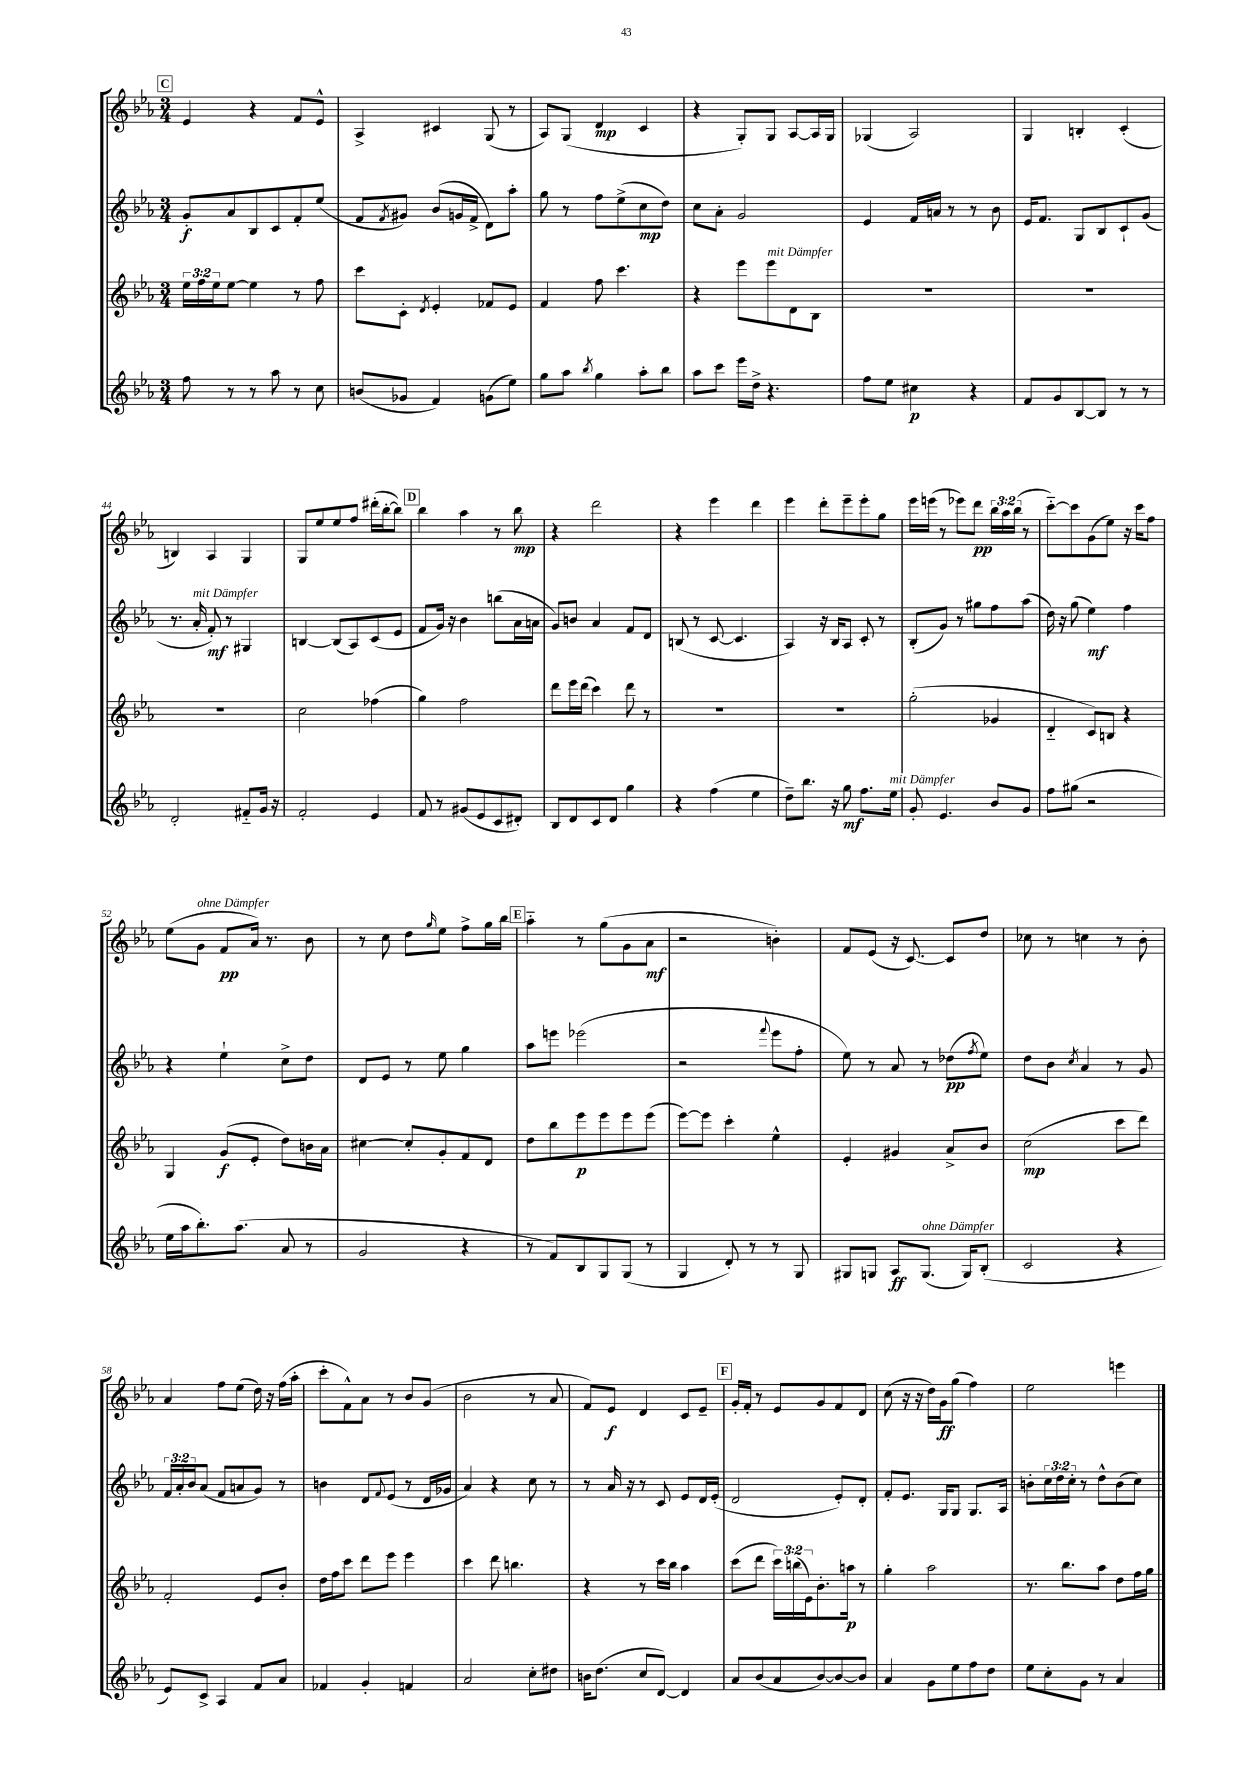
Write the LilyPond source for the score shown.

<<
\new StaffGroup <<
\new Staff = "s0" {
    \clef treble \key ees \major \numericTimeSignature \time 3/4 \override Staff.TupletNumber.text = #tuplet-number::calc-fraction-text
    \mark \markup { \box "C" } ees'4 r4 f'8 ees'8-^ |
    aes4-> cis'4 g8( r8 |
    aes8) g8( d'4\mp c'4 |
    r4 g8-.) g8 aes8~ aes16 g16 |
    ges4( aes2) |
    g4 b4-. c'4-.( |
    b4) aes4 g4 |
    g8 ees''8 ees''8 f''8 dis'''16-.( bes''16~-. bes''8) |
    \mark \markup { \box "D" } bes''4 aes''4 r8 bes''8\mp |
    r4 d'''2 |
    r4 ees'''4 d'''4 |
    ees'''4 d'''8-. ees'''8-- ees'''8-. g''8 |
    ees'''16 e'''16( r8 ees'''8) d'''8\pp \tuplet 3/2 { bes''16 aes''16 bes''16( } r8 |
    c'''8~-_) c'''8 g'8( ees''8) r16 c'''16 f''8 |
    ees''8( g'8^\markup { \italic "ohne Dämpfer" } f'8\pp aes'16) r8. bes'8 |
    r8 c''8 d''8 \grace { g''16 } ees''8 f''8-> g''16 bes''16 |
    \mark \markup { \box "E" } aes''4-_ r8 g''8( g'8 aes'8\mf |
    r2 b'4-.) |
    f'8 ees'8( r16 c'8.~) c'8 d''8 |
    ces''8 r8 c''4 r8 bes'8-. |
    aes'4 f''8 ees''8( d''16) r16 f''16( aes''16-. |
    c'''8-. f'8-^) aes'8 r8 bes'8 g'8( |
    bes'2 r8 aes'8 |
    f'8) ees'8\f d'4 c'8 ees'8-- |
    \mark \markup { \box "F" } g'16-. f'16-. r8 ees'8 g'8 f'8 d'8 |
    c''8( r16 r16 d''16) g'16\ff g''8( f''4) |
    ees''2 e'''4 \bar "|." |
}
\new Staff = "s1" {
    \clef treble \key ees \major \numericTimeSignature \time 3/4 \override Staff.TupletNumber.text = #tuplet-number::calc-fraction-text
    \mark \markup { \box "C" } g'8-.\f aes'8 bes8 c'8 f'8-. ees''8( |
    f'8 \acciaccatura { f'8 } gis'8) bes'8( g'16 f'16-> d'8) aes''8-. |
    g''8 r8 f''8 ees''8->( c''8\mp d''8) |
    c''8 aes'8-. g'2 |
    ees'4 f'16 a'16 r8 r8 bes'8 |
    ees'16 f'8. g8 bes8 c'8-! g'8( |
    r8. aes'16-.^\markup { \italic "mit Dämpfer" } f'8-.\mf) r8 gis4 |
    b4~ b8( aes8) c'8( ees'8 |
    \mark \markup { \box "D" } f'8 g'16) r16 bes'4 b''8( aes'16 a'16 |
    g'8) b'8 aes'4 f'8 d'8 |
    b8( r8 c'8~ c'4. |
    aes4) r16 bes16 aes8 c'8-. r8 |
    bes8-.( g'8) r8 gis''8 f''8 aes''8( |
    d''16) r16 g''8( ees''4\mf) f''4 |
    r4 ees''4-! c''8-> d''8 |
    d'8 ees'8 r8 ees''8 g''4 |
    \mark \markup { \box "E" } aes''8 e'''8 ees'''2( |
    r2 \appoggiatura { f'''8 } ees'''8 f''8-. |
    ees''8) r8 aes'8 r8 des''8\pp( \acciaccatura { f''8 } ees''8) |
    d''8 bes'8 \acciaccatura { c''8 } aes'4 r8 g'8 |
    \tuplet 3/2 { f'16 aes'16-. bes'16 } aes'8( f'8 a'8 g'8) r8 |
    b'4 d'8 \appoggiatura { f'8 } ees'8( r8 d'16 ges'16 |
    aes'4) r4 c''8 r8 |
    r8 aes'16 r16 r8 c'8 ees'8 d'16 ees'16-.( |
    \mark \markup { \box "F" } d'2 ees'8-.) d'8-. |
    f'8-. ees'8. g16 g8 g8. aes16 |
    b'8-. \tuplet 3/2 { c''16 d''16 c''16-. } r8 d''8-^ b'8( c''8) \bar "|." |
}
\new Staff = "s2" {
    \clef treble \key ees \major \numericTimeSignature \time 3/4 \override Staff.TupletNumber.text = #tuplet-number::calc-fraction-text
    \mark \markup { \box "C" } \tuplet 3/2 { ees''16 f''16 ees''16 } ees''8~ ees''4 r8 f''8 |
    c'''8 c'8-. \acciaccatura { d'8 } ees'4-. fes'8 ees'8 |
    f'4 f''8 c'''4. |
    r4 ees'''8 ees'''8^\markup { \italic "mit Dämpfer" } d'8 bes8 |
    R2. |
    R2. |
    R2. |
    c''2 fes''4( |
    \mark \markup { \box "D" } g''4) f''2 |
    d'''8 ees'''16 d'''16( c'''4) d'''8 r8 |
    R2. |
    R2. |
    g''2-.( ges'4 |
    d'4-_ c'8) b8 r4 |
    g4 g'8\f( ees'8-. d''8) b'16 aes'16 |
    cis''4~ cis''8-. g'8-. f'8 d'8 |
    \mark \markup { \box "E" } d''8 bes''8 ees'''8\p ees'''8 ees'''8 ees'''8( |
    ees'''8~) ees'''8 c'''4-. ees''4-^ |
    ees'4-. gis'4 aes'8-> bes'8 |
    c''2\mp( c'''8 d'''8) |
    f'2-. ees'8 bes'8-. |
    d''16 f''16 c'''8 d'''8 ees'''8 ees'''4 |
    c'''4 d'''8 b''4. |
    r4 r8 c'''16 bes''16 aes''4 |
    \mark \markup { \box "F" } c'''8( d'''8 \tuplet 3/2 { c'''16) b''16( ees'16) } bes'8.-. a''16\p r8 |
    g''4-. aes''2 |
    r8. bes''8. aes''8 d''8 f''16 g''16 \bar "|." |
}
\new Staff = "s3" {
    \clef treble \key ees \major \numericTimeSignature \time 3/4
    \mark \markup { \box "C" } f''8 r8 r8 aes''8 r8 c''8 |
    b'8( ges'8 f'4) g'8( ees''8) |
    g''8 aes''8 \acciaccatura { bes''8 } g''4 aes''8-. bes''8 |
    aes''8 c'''8 ees'''16 d''16-> r4. |
    f''8 ees''8 cis''4\p r4 |
    f'8 g'8 bes8~ bes8 r8 r8 |
    d'2-. fis'8-_ g'16 r16 |
    f'2-. ees'4 |
    \mark \markup { \box "D" } f'8 r8 gis'8( ees'8 c'8 dis'8-.) |
    bes8 d'8 c'8 d'8 g''4 |
    r4 f''4( ees''4 |
    d''8--) bes''8. r16 g''8\mf f''8. ees''16^\markup { \italic "mit Dämpfer" } |
    g'8-. ees'4. bes'8 g'8 |
    f''8 gis''8( r2 |
    ees''16 aes''16 bes''8.-.) aes''8.( aes'8 r8 |
    g'2 r4 |
    \mark \markup { \box "E" } r8 f'8) bes8 g8 g8( r8 |
    g4 d'8-.) r8 r8 g8 |
    gis8 g8 aes8\ff g8.^\markup { \italic "ohne Dämpfer" }( g16) bes8-.( |
    c'2 r4 |
    ees'8) c'8-> aes4 f'8 aes'8 |
    fes'4 g'4-. f'4 |
    aes'2 c''8-. dis''8 |
    b'16 d''8.( c''8 d'8~) d'4 |
    \mark \markup { \box "F" } aes'8 bes'8( aes'8 bes'8~) bes'8~ bes'8 |
    aes'4 g'8 ees''8 f''8 d''8 |
    ees''8 c''8-. g'8 r8 aes'4 \bar "|." |
}
>>
>>
\layout { \context { \Score currentBarNumber = #38 } }
